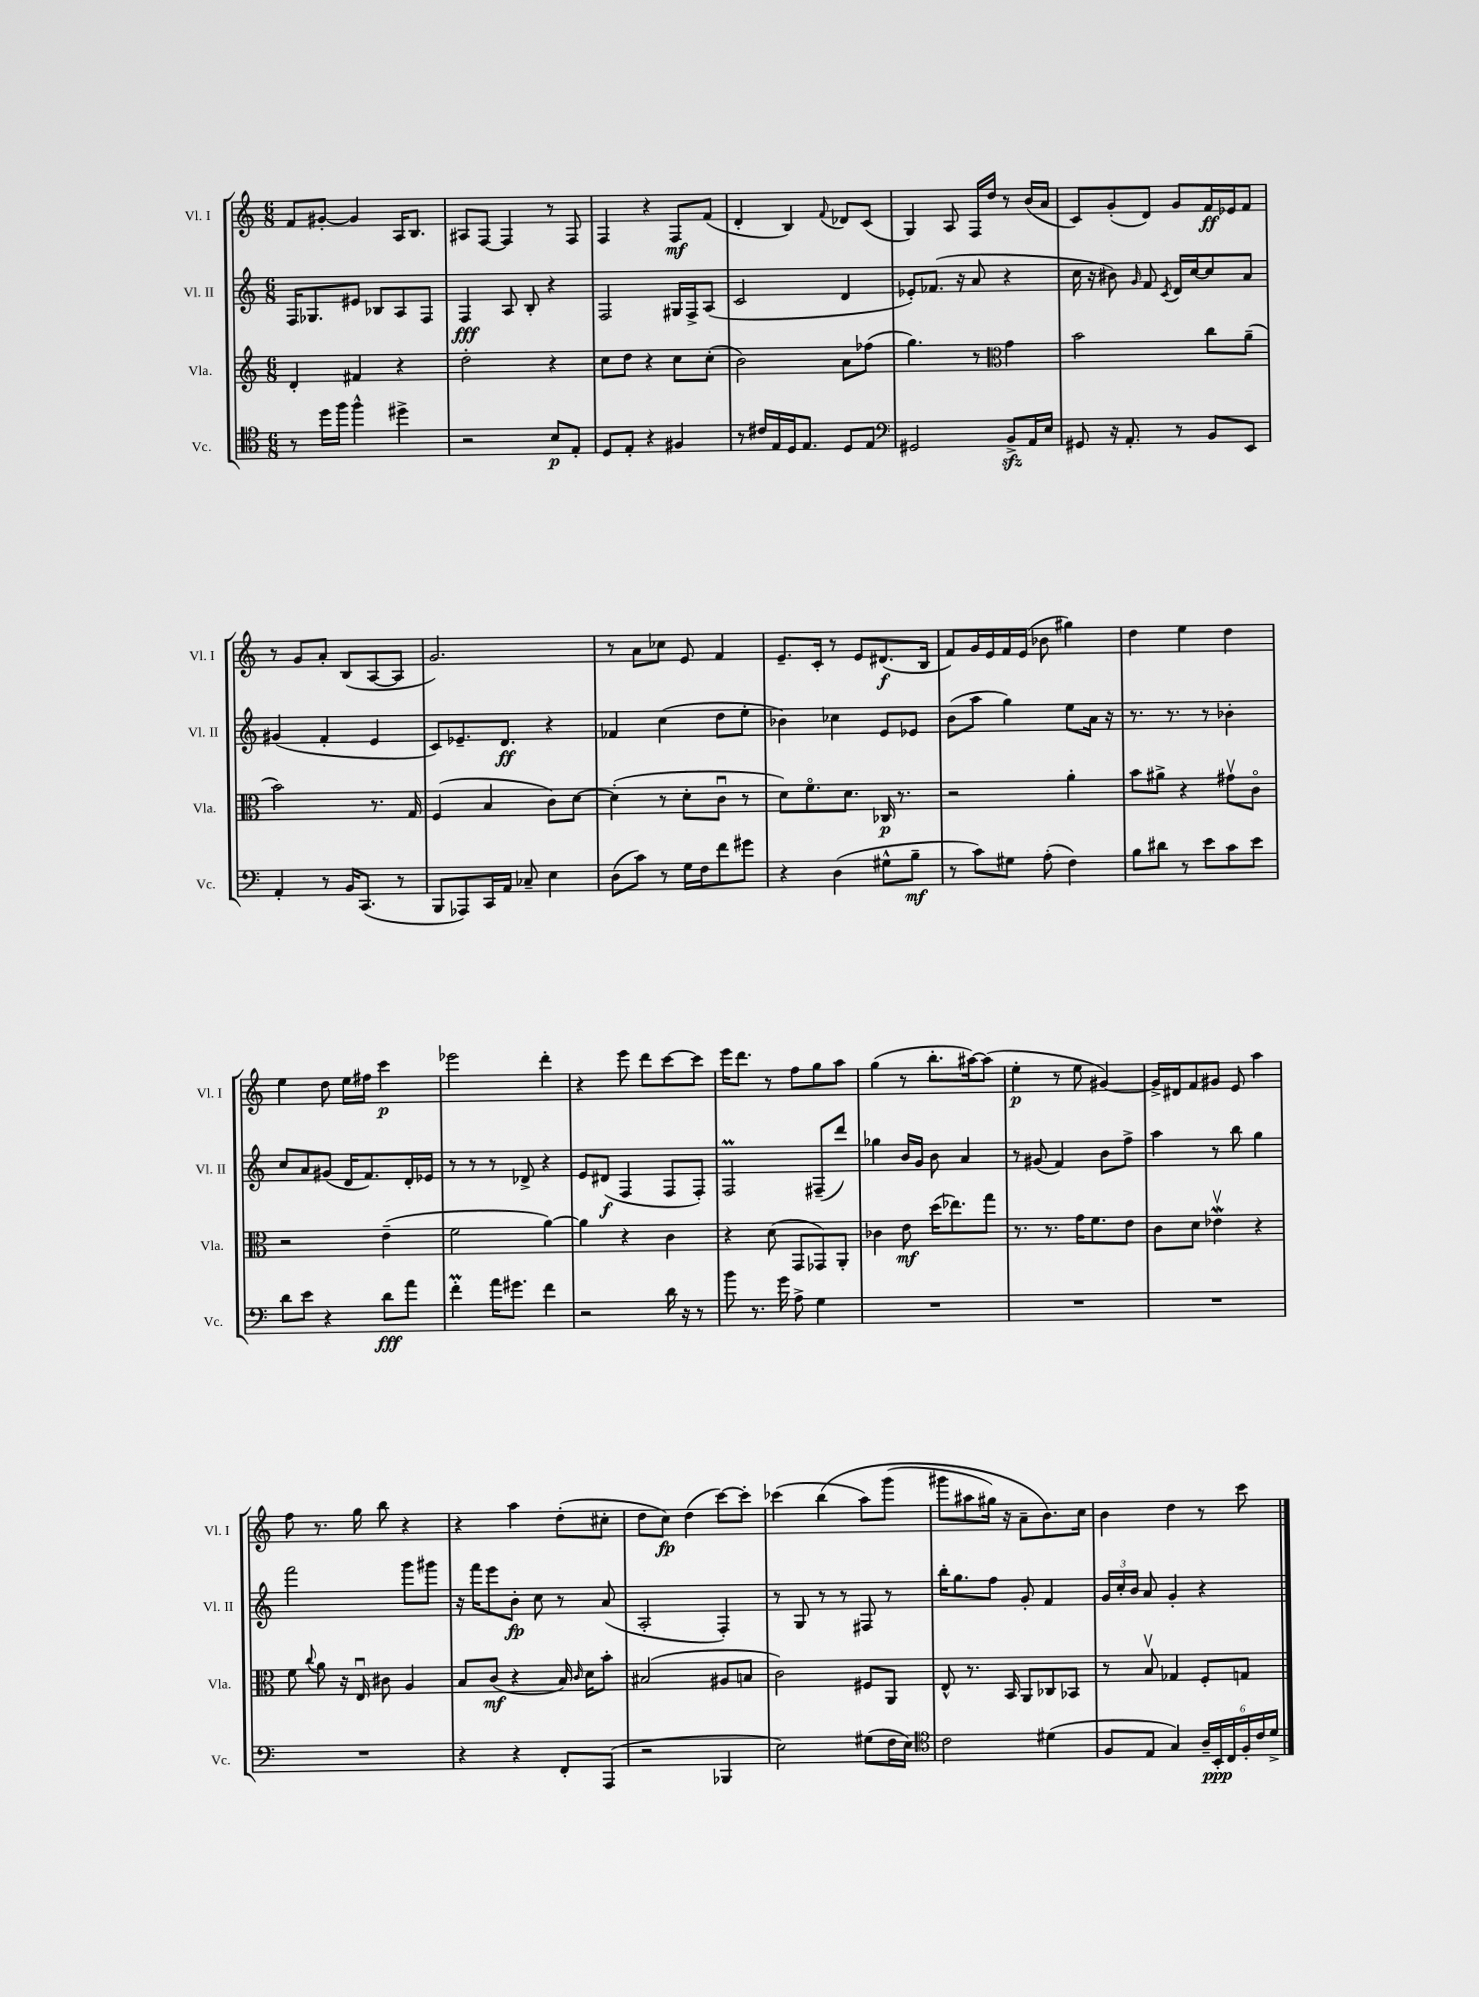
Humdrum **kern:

**kern	**dynam	**kern	**dynam	**kern	**dynam	**kern	**dynam
*part4	*part4	*part3	*part3	*part2	*part2	*part1	*part1
*staff4	*staff4	*staff3	*staff3	*staff2	*staff2	*staff1	*staff1
*I"Vc.	*	*I"Vla.	*	*I"Vl. II	*	*I"Vl. I	*
*I'Vc.	*	*I'Vla.	*	*I'Vl. II	*	*I'Vl. I	*
*clefC4	*	*clefG2	*	*clefG2	*	*clefG2	*
*k[]	*	*k[]	*	*k[]	*	*k[]	*
*M6/8	*	*M6/8	*	*M6/8	*	*M6/8	*
=97	=97	=97	=97	=97	=97	=97	=97
8r	.	4d'/	.	16F/KL	.	8f/L	.
.	.	.	.	8.G-X/	.	.	.
16dd\LL	.	.	.	.	.	[8g#X'/J	.
16ff\JJ	.	.	.	.	.	.	.
4ff^^\	.	4f#X/	.	8e#X/J	.	4g#/]	.
.	.	.	.	8B-X/L	.	.	.
4dd#X^\	.	4r	.	8A/	.	16A/KL	.
.	.	.	.	.	.	8.B/J	.
.	.	.	.	8F/J	.	.	.
=98	=98	=98	=98	=98	=98	=98	=98
2r	.	2dd'\	.	4F/	fff	8A#X/L	.
.	.	.	.	.	.	[8F/J	.
.	.	.	.	8A/	.	4F/]	.
.	.	.	.	8B'/	.	.	.
8B/L	p	4r	.	4r	.	8r	.
8E'/J	.	.	.	.	.	8F/	.
=99	=99	=99	=99	=99	=99	=99	=99
8D/L	.	8cc\L	.	2F/	.	4F/	.
8E'/J	.	8dd\J	.	.	.	.	.
4r	.	4r	.	.	.	4r	.
4F#X/	.	8cc\L	.	16G#X/LL	.	8F/L	mf
.	.	.	.	16F^/J	.	.	.
.	.	(8cc'\J	.	(8A/J	.	(8f/J	.
=100	=100	=100	=100	=100	=100	=100	=100
8r	.	2b\)	.	2c/	.	4d'/	.
16c#X/LL	.	.	.	.	.	.	.
16E/	.	.	.	.	.	.	.
16D/J	.	.	.	.	.	4B/)	.
8.E/J	.	.	.	.	.	.	.
.	.	.	.	.	.	8qqf/	.
8D/L	.	8a\L	.	4d/	.	8d-X/L	.
8E/J	.	(8ff-X\J	.	.	.	(8c/J	.
=101	=101	=101	=101	=101	=101	=101	=101
*clefF4	*	*	*	*	*	*	*
2GG#X/	.	4.gg\)	.	8e-X'/L)	.	4G/)	.
.	.	.	.	(8.f-X/J	.	.	.
.	.	.	.	.	.	8A/	.
.	.	.	.	16r	.	.	.
.	.	8r	.	8a/	.	16F/LL	.
.	.	.	.	.	.	16dd/JJ	.
*	*	*clefC3	*	*	*	*	*
8BBzz^/L	.	4g\	.	4r	.	8r	.
16AA/L	.	.	.	.	.	(16b/LL	.
16E/JJ	.	.	.	.	.	16a/JJ	.
=102	=102	=102	=102	=102	=102	=102	=102
8GG#X/	.	2b\	.	16cc\	.	8c/L)	.
.	.	.	.	16r	.	.	.
16r	.	.	.	8b#X\)	.	(8g'/	.
8.AA'/	.	.	.	.	.	.	.
.	.	.	.	16qqg/	.	.	.
.	.	.	.	8f/	.	8d/J)	.
.	.	.	.	8qc/	.	.	.
8r	.	.	.	16d/LL	.	8g/L	.
.	.	.	.	[16cc/J	.	.	.
8BB/L	.	8cc\L	.	8cc/]	.	16f/L	ff
.	.	.	.	.	.	16e-X/J	.
8EE/J	.	(8a~\J	.	8a/J	.	8f/J	.
!!LO:LB:g=z
=103	=103	=103	=103	=103	=103	=103	=103
4AA'/	.	2b\)	.	(4g#X/	.	8r	.
.	.	.	.	.	.	8g/L	.
8r	.	.	.	4f'/	.	8a'/J	.
16BB/KL	.	.	.	.	.	(8B/L	.
(8.CC/J	.	.	.	.	.	.	.
.	.	8.r	.	4e/	.	[8A/	.
8r	.	.	.	.	.	8A/J]	.
.	.	16G/	.	.	.	.	.
=104	=104	=104	=104	=104	=104	=104	=104
8BBB/L	.	(4F/	.	8c/L)	.	2.g/)	.
8AAA-X/)	.	.	.	8.e-X~/	.	.	.
16CC/L	.	4B/	.	.	.	.	.
16AA/JJ	.	.	.	8.d/J	ff	.	.
8C-X~/	.	.	.	.	.	.	.
4E\	.	8c\L)	.	4r	.	.	.
.	.	[8d\J	.	.	.	.	.
=105	=105	=105	=105	=105	=105	=105	=105
(8D\L	.	(4d'\]	.	4f-X/	.	8r	.
8c\J)	.	.	.	.	.	8a\L	.
8r	.	8r	.	(4cc\	.	8cc-X\J	.
16G\LL	.	8d'\L	.	.	.	8e/	.
16F\J	.	.	.	.	.	.	.
8f\	.	8cu\J	.	8dd\L	.	4f/	.
8g#X\J	.	8r	.	8ee'\J	.	.	.
=106	=106	=106	=106	=106	=106	=106	=106
4r	.	8d\L)	.	4b-X\)	.	8.e~/L	.
.	.	8.f\	.	.	.	.	.
.	.	.	.	.	.	16c'/Jk	.
(4D\	.	.	.	4cc-X\	.	8r	.
.	.	8.d\J	.	.	.	.	.
.	.	.	.	.	.	8e/L	.
8G#X^^\L	.	16C-X/	p	8e/L	.	(8.d#X/	f
.	.	8.r	.	.	.	.	.
8B~\J	mf	.	.	8e-X/J	.	.	.
.	.	.	.	.	.	16B/Jk	.
=107	=107	=107	=107	=107	=107	=107	=107
8r	.	2r	.	(8b\L	.	8f/L)	.
8c\L)	.	.	.	8aa\J	.	16g/L	.
.	.	.	.	.	.	16e/	.
8G#X\J	.	.	.	4gg\)	.	16f/	.
.	.	.	.	.	.	(16e/JJ	.
(8A'\	.	.	.	.	.	8b-X\	.
4F\)	.	4a'\	.	8ee\L	.	4gg#X\)	.
.	.	.	.	16a\Jk	.	.	.
.	.	.	.	16r	.	.	.
=108	=108	=108	=108	=108	=108	=108	=108
8B\L	.	8b\L	.	8.r	.	4dd\	.
8d#X\J	.	8a#X^\J	.	.	.	.	.
.	.	.	.	8.r	.	.	.
8r	.	4r	.	.	.	4ee\	.
8e\L	.	.	.	8r	.	.	.
8c\	.	8g#Xv\L	.	4b-X'\	.	4dd\	.
8e\J	.	8c\J	.	.	.	.	.
!!LO:LB:g=z
=109	=109	=109	=109	=109	=109	=109	=109
8d\L	.	2r	.	8cc/L	.	4ee\	.
8e\J	.	.	.	8a/	.	.	.
4r	.	.	.	(8g#X/J	.	8dd\	.
.	.	.	.	16d/KL	.	16ee\LL	.
.	.	.	.	8.f/)	.	16ff#X\JJ	.
8d\L	fff	(4e~\	.	.	.	4ccc\	p
8a\J	.	.	.	16d'/L	.	.	.
.	.	.	.	16e-X/JJ	.	.	.
=110	=110	=110	=110	=110	=110	=110	=110
4fM'\	.	2f\	.	8r	.	2eee-X\	.
.	.	.	.	8r	.	.	.
16a\KL	.	.	.	8r	.	.	.
8.g#X\J	.	.	.	.	.	.	.
.	.	.	.	8d-X^/	.	.	.
4f\	.	[4a\)	.	4r	.	4ddd'\	.
=111	=111	=111	=111	=111	=111	=111	=111
2r	.	4a\]	.	8e/L	.	4r	.
.	.	.	.	(8d#X/J	f	.	.
.	.	4r	.	4F/	.	8eee\	.
.	.	.	.	.	.	8ddd\L	.
16d\	.	4c\	.	8F/L	.	[8ccc\	.
16r	.	.	.	.	.	.	.
8r	.	.	.	8F'/J)	.	8ccc\J]	.
=112	=112	=112	=112	=112	=112	=112	=112
8b\	.	4r	.	2FM/	.	16eee\KL	.
.	.	.	.	.	.	8.ddd\J	.
8.r	.	.	.	.	.	.	.
.	.	(8d\	.	.	.	8r	.
16g\	.	.	.	.	.	.	.
8A^\	.	8GG/L	.	.	.	8ff\L	.
4G\	.	8GG-X/)	.	(8F#X~/L	.	8gg\	.
.	.	8AA'/J	.	8ddd/J)	.	8aa\J	.
=113	=113	=113	=113	=113	=113	=113	=113
2.r	.	4c-X\	.	4gg-X\	.	(4gg\	.
.	.	8e\	mf	16b/LL	.	8r	.
.	.	.	.	16g/JJ	.	.	.
.	.	(16dd\KL	.	8b\	.	8.bb'\L	.
.	.	8.ee-X\)	.	.	.	.	.
.	.	.	.	4a/	.	.	.
.	.	.	.	.	.	[16aa#X\k)	.
.	.	8gg\J	.	.	.	(8aa#\J]	.
=114	=114	=114	=114	=114	=114	=114	=114
2.r	.	8.r	.	8r	.	4ee'\	p
.	.	.	.	(8g#X/	.	.	.
.	.	8.r	.	.	.	.	.
.	.	.	.	4f/)	.	8r	.
.	.	16g\KL	.	.	.	8ee\	.
.	.	8.f\	.	.	.	.	.
.	.	.	.	8b\L	.	[4g#X/)	.
.	.	8e\J	.	8ff^\J	.	.	.
=115	=115	=115	=115	=115	=115	=115	=115
2.r	.	8c\L	.	4aa\	.	16g#^/LL]	.
.	.	.	.	.	.	16d#X/J	.
.	.	8d\J	.	.	.	8f/	.
.	.	4e-Xwv\	.	8r	.	8g#X/J	.
.	.	.	.	8bb\	.	8e/	.
.	.	4r	.	4gg\	.	4aa\	.
!!LO:LB:g=z
=116	=116	=116	=116	=116	=116	=116	=116
2.r	.	8f\	.	2fff\	.	8ff\	.
.	.	8qqcc/	.	.	.	.	.
.	.	8a\	.	.	.	8.r	.
.	.	16r	.	.	.	.	.
.	.	16Eu/	.	.	.	16gg\	.
.	.	8c#X\	.	.	.	8bb\	.
.	.	4A/	.	8ggg\L	.	4r	.
.	.	.	.	8ggg#X\J	.	.	.
=117	=117	=117	=117	=117	=117	=117	=117
4r	.	8B/L	.	16r	.	4r	.
.	.	.	.	16fff\KL	.	.	.
.	.	(8c/J	mf	8eee\	.	.	.
4r	.	4r	.	8b'\J	fp	4aa\	.
.	.	.	.	8cc\	.	.	.
8FF'/L	.	16B/)	.	8r	.	(8dd'\L	.
.	.	16qqc/	.	.	.	.	.
.	.	16d\KL	.	.	.	.	.
(8AAA/J	.	8b'\J	.	(8a/	.	8cc#X'\J	.
=118	=118	=118	=118	=118	=118	=118	=118
2r	.	(2B#X/	.	2A'/	.	8dd\L	.
.	.	.	.	.	.	8cc\J)	fp
.	.	.	.	.	.	(4dd\	.
4BBB-X/	.	8A#X/L	.	4F'/)	.	[8ccc\L)	.
.	.	8Bn/J	.	.	.	8ccc'\J]	.
=119	=119	=119	=119	=119	=119	=119	=119
2E\)	.	2c\)	.	8r	.	(4ccc-X\	.
.	.	.	.	8G/	.	.	.
.	.	.	.	8r	.	(4bb\	.
.	.	.	.	8r	.	.	.
(8G#X\L	.	8F#X/L	.	8F#X/	.	8aa\L)	.
16F\L	.	8AA/J	.	8r	.	(8ggg\J	.
16E\JJ)	.	.	.	.	.	.	.
=120	=120	=120	=120	=120	=120	=120	=120
*clefC4	*	*	*	*	*	*	*
2c\	.	8E^^/	.	16bb'\KL	.	8ggg#X\L	.
.	.	.	.	8.gg\	.	.	.
.	.	8.r	.	.	.	8aa#X\	.
.	.	.	.	8ff\J	.	16gg#X\Jk)	.
.	.	16BB/	.	.	.	16r	.
.	.	8AA/L	.	8g'/	.	8a~\L	.
(4d#X\	.	8C-X/	.	4f/	.	8.b\)	.
.	.	8BB-X/J	.	.	.	.	.
.	.	.	.	.	.	16cc\Jk	.
=121	=121	=121	=121	=121	=121	=121	=121
8F/L	.	8r	.	24g/LL	.	4b\	.
.	.	.	.	24cc'/	.	.	.
.	.	.	.	24b/JJ	.	.	.
8E/J	.	8Bv/	.	8a/	.	.	.
4G/)	.	4G-X/	.	4g'/	.	4dd\	.
24A~/LL	.	8F'/L	.	4r	.	8r	.
24BB'/	ppp	.	.	.	.	.	.
24C/	.	.	.	.	.	.	.
24F'/	.	8Gn/J	.	.	.	8ccc\	.
24c/	.	.	.	.	.	.	.
24d^/JJ	.	.	.	.	.	.	.
==	==	==	==	==	==	==	==
*-	*-	*-	*-	*-	*-	*-	*-
